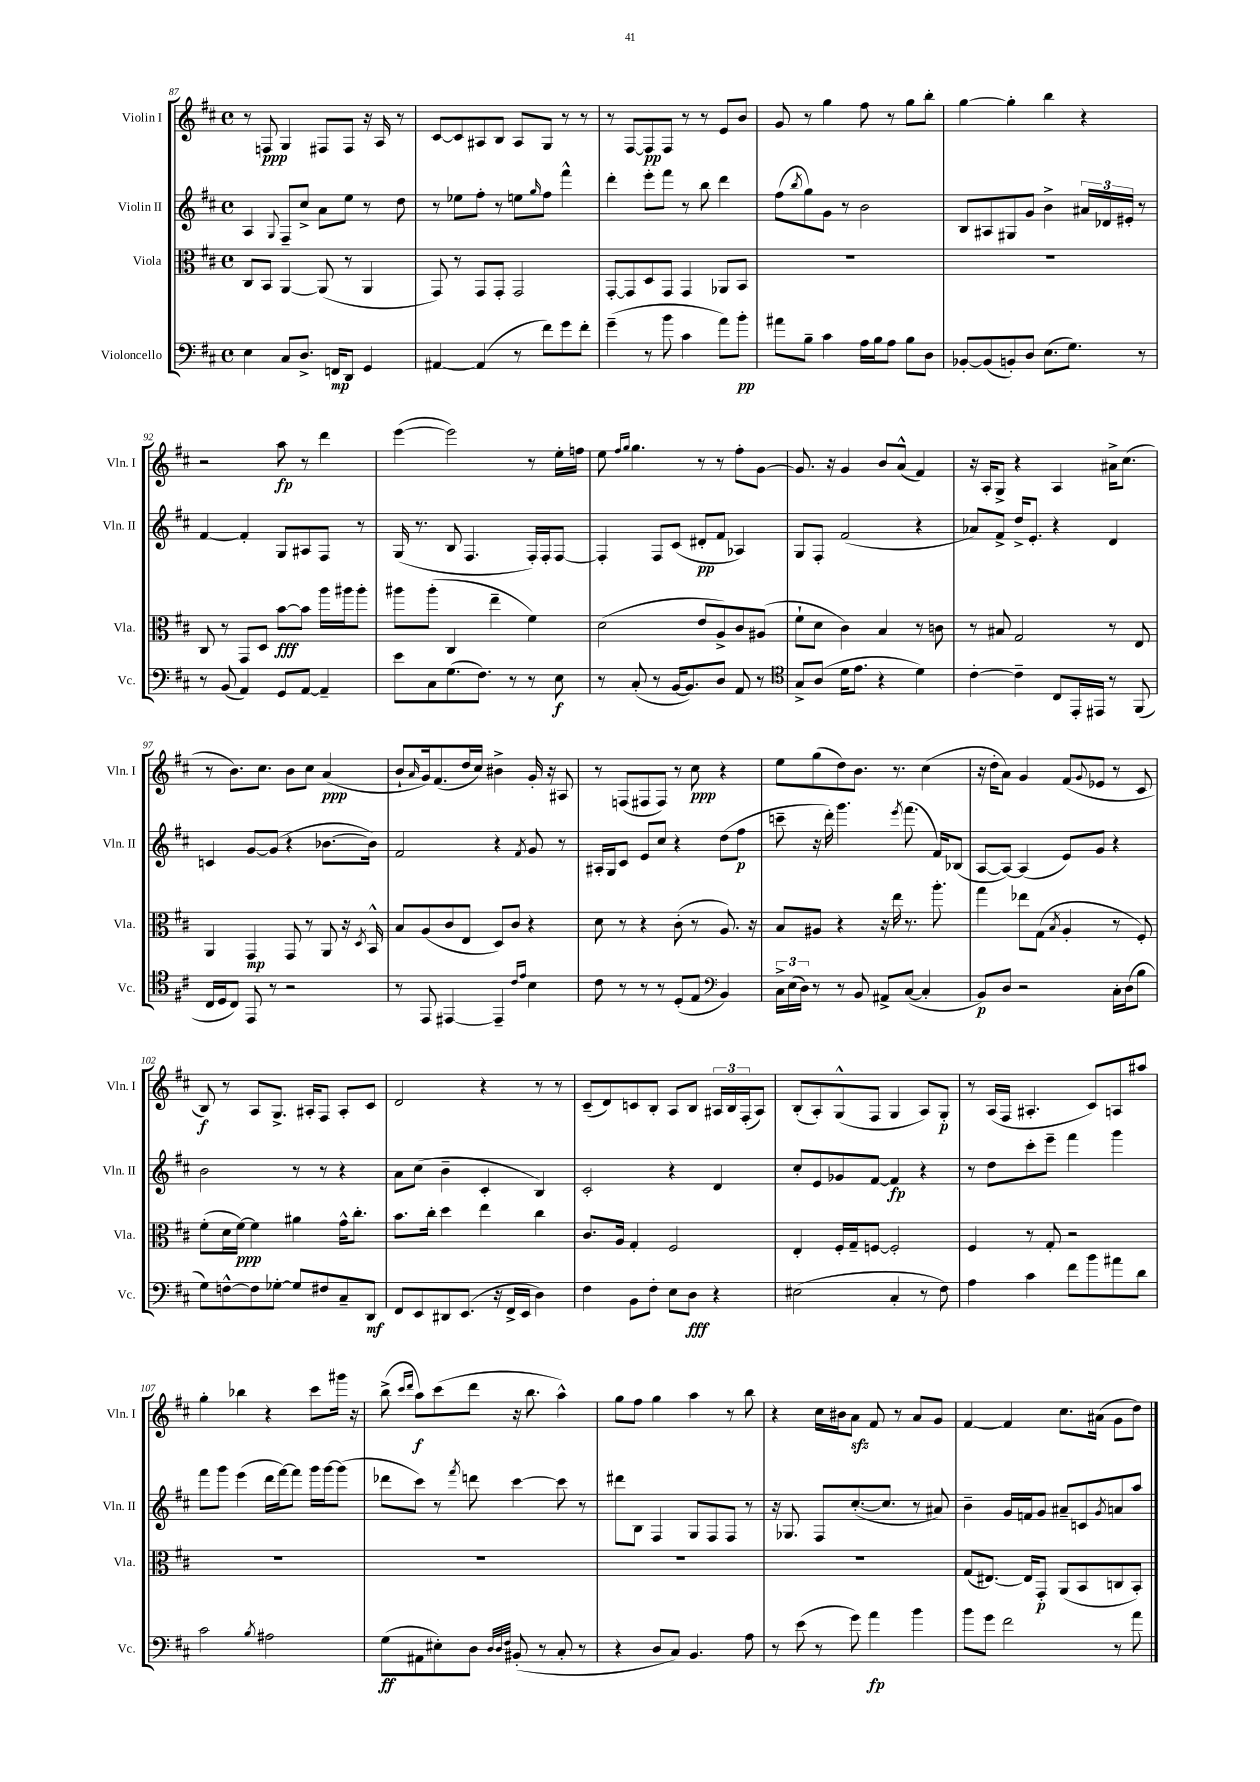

**kern	**kern	**kern	**kern
*staff4	*staff3	*staff2	*staff1
*clefF4	*clefC3	*clefG2	*clefG2
*k[f#c#]	*k[f#c#]	*k[f#c#]	*k[f#c#]
*M4/4	*M4/4	*M4/4	*M4/4
*met(c)	*met(c)	*met(c)	*met(c)
4E	8C#	4A	8r
.	8BB	.	8F
.	.	8qqG	.
8C#	[4AA	8F#~	4G
8.D^	.	8cc#^	.
.	(8AA]	8a	8F#
16FF	.	.	.
8DD	8r	8ee	8F#
4GG	4AA	8r	16r
.	.	.	16A
.	.	8dd	8r
=	=	=	=
[4AA#	8GG)	8r	[8c#
.	8r	8ee-	8c#]
(4AA#]	8GG	8ff#'	8A#
.	8GG'	8r	8B
8r	2GG	8ee	8A#
.	.	16qqgg	.
8f#)	.	8ff#	8G
8g	.	4fff#^^	8r
8f#'	.	.	8r
=	=	=	=
(4g~	[8GG'	4ddd'	8r
.	8GG]	.	[8F#
8r	8D	8eee'	8F#]
8b	8GG	8fff#	8F#
4c#	4GG	8r	8r
.	.	8bb	8r
8a)	8AA-	4ddd	8e
8b'	8BB	.	8b
=	=	=	=
8a#	1r	(8ff#	8g
.	.	8qbb	.
8B~	.	8gg)	8r
4c#	.	8g	4gg
.	.	8r	.
16A	.	2b	8ff#
16B	.	.	.
8A	.	.	8r
8B	.	.	8gg
8D	.	.	8bb'
=	=	=	=
[8BB-'	1r	8B	[4gg
(8BB-]	.	8A#	.
8BB')	.	8G#	4gg']
8D	.	8g	.
(8.E	.	4b^	4bb
8.G)	.	.	.
.	.	24a#	4r
.	.	24d-	.
.	.	24e#'	.
8r	.	8r	.
=	=	=	=
8r	8C#	[4f#	2r
(8BB	8r	.	.
4AA)	8GG	4f#']	.
.	8D	.	.
8GG	[8b	8G	8aa
[8AA	8b]	8A#	8r
4AA~]	16aa	8F#	4ddd
.	16aa#	.	.
.	8aa#'	8r	.
=	=	=	=
8e	8aa#	(16G	([4eee
.	.	8.r	.
8C#	(8aa#'	.	.
(8.G	4C#	8B	2eee])
.	.	4.F#	.
8.F#)	.	.	.
.	4ee~	.	.
8r	.	.	.
8r	4f#)	16F#')	8r
.	.	16F#'	.
8E	.	[8F#	16ee'
.	.	.	16ff
=	=	=	=
8r	(2d	4F#']	8ee
.	.	.	16qqff#
.	.	.	16qqgg
(8C#'	.	.	4.gg
8r	.	8F#	.
[16BB	.	(8c#	.
8.BB])	.	.	.
.	8e	8d#'	8r
8D	8A^)	8f#	8r
8AA	8c#	4A-)	8ff#'
8r	(8A#	.	[8g
=	=	=	=
*clefC4	*	*	*
8G^	8f#`	8G	8.g]
(8A	8d	8F#'	.
.	.	.	16r
16d	4c#)	(2f#	4g
8.e	.	.	.
4r	4B	.	8b
.	.	.	(8a^^
4d)	8r	4r	4f#)
.	8c	.	.
=	=	=	=
[4c#'	8r	8a-)	16r
.	.	.	16A'
.	8B#	8f#^	8G^
4c#~]	2G	16dd^	4r
.	.	8.e'	.
8C#	.	4r	4A
16EE'	.	.	.
16EE#	.	.	.
8r	8r	4d	16a#^
.	.	.	(8.cc#
(8FF#	8E	.	.
=	=	=	=
16C#	4AA	4c	8r
16D	.	.	.
8C#)	.	.	8.b)
8EE	4GG	[8g	.
.	.	.	8.cc#
8r	.	(8g]	.
2r	8GG	4r	8b
.	8r	.	8cc#
.	8AA	[8.b-	(4a
.	16r	.	.
.	8qD	.	.
.	16BB^^	16b-])	.
=	=	=	=
8r	8B	2f#	8b`
.	.	.	16qqa
8EE	(8A	.	16g)
.	.	.	(8.f#
[4EE#	8c#	.	.
.	8E	.	16dd
.	.	.	16cc#)
4EE#~]	8D)	4r	4b#^
.	8c#	.	.
16qqc#	.	.	.
16qqe	.	8qf#	.
4B	4r	8g	16g'
.	.	.	16r
.	.	8r	8A#
=	=	=	=
8c#	8d	16A#'	8r
.	.	16G	.
8r	8r	8c#	(8F
8r	4r	8e	8F#
8r	.	8cc#	8F#)
(8D'	(8c#'	4r	8r
8E	8r	.	8cc#
*clefF4	*	*	*
4BB)	8.A)	(8dd	4r
.	.	8ff#	.
.	16r	.	.
=	=	=	=
24C#^	8B	8ccc~	8ee
(24E	.	.	.
24D)	.	.	.
8r	8A#	16r	(8gg
.	.	16ddd')	.
8r	4r	4.ggg	8dd)
8BB	.	.	8.b
8AA#^	16r	.	.
.	16ee	.	8.r
.	.	8qeee	.
([8C#	8.r	(8.fff#	.
4C#']	.	.	(4cc#
.	8.aa'	16f#)	.
.	.	(8B-	.
=	=	=	=
8BB)	4gg	[8A	16r
.	.	.	16dd'
8D	.	8A_)	8a)
2r	8ee-	(4A]	4g
.	(8G	.	.
.	8qB	.	.
.	4A'	8e)	(8f#
.	.	.	8qqg
.	.	8g	8e-
16C#'	8r	4r	8r
(16D	.	.	.
8B	8F#')	.	8c#
=	=	=	=
8G)	(8f#'	2b	8B)
[8F^^	16d	.	8r
.	[16f#)	.	.
8F]	4f#]	.	8A
[8G-'	.	.	8.G^
8G-]	4a#	8r	.
.	.	.	16A#'
8F#	.	8r	8F#
8C#~	16g^^	4r	8A#'
.	8.cc#'	.	.
8DD	.	.	8c#
=	=	=	=
8FF#	8.b	8a	2d
8EE	.	(8cc#	.
.	16cc#'	.	.
8DD#	4dd	4b~	.
(8.EE	.	.	.
.	4ee	4c#'	4r
16r	.	.	.
16FF#^	.	.	.
16EE	.	.	.
4D)	4cc#	4B)	8r
.	.	.	8r
=	=	=	=
4F#	8.c#	2c#'	(8c#~
.	.	.	8d)
.	16A	.	.
8BB	4G'	.	8c
8F#'	.	.	8B'
8E	2F#	4r	8A
8D	.	.	8B
4r	.	4d	24A#
.	.	.	24B
.	.	.	(24F#'
.	.	.	8A#)
=	=	=	=
(2E#	4E'	8cc#'	(8B'
.	.	8e	8A')
.	16F#'	8g-	(8G^^
.	16G~	.	.
.	[8F	[8f#	8F#
4C#'	2F']	4f#]	4G
8r	.	4r	8A)
8F#)	.	.	8G'
=	=	=	=
4A	4F#	8r	8r
.	.	8dd	(16A
.	.	.	16F#
4c#	8r	8ccc#'	4.A#'
.	8G'	8eee~	.
8f#	2r	4fff#	.
8b	.	.	8c#)
8a#	.	4ggg	8A
8d	.	.	8aa#
=	=	=	=
2c#	1r	8fff#	4gg'
.	.	8ggg	.
.	.	(4eee	4bb-
8qB	.	.	.
2A#	.	16ddd	4r
.	.	[16fff#)	.
.	.	8fff#]	.
.	.	16ggg	8ccc#
.	.	[16ggg	.
.	.	(8ggg]	16ggg#
.	.	.	16r
=	=	=	=
(8G	1r	8ddd-	(8bb^
.	.	.	16qqccc#
.	.	.	16qqddd
8AA#	.	8ccc#)	8aa)
8E#')	.	8r	(8ccc#
.	.	8qfff#	.
8D	.	8ddd	8ddd
32qqD	.	.	.
32qqD	.	.	.
32qqF#	.	.	.
(8BB#'	.	[4ccc#	16r
.	.	.	8.bb
8r	.	.	.
8C#'	.	8ccc#]	4aa^^)
8r	.	8r	.
=	=	=	=
4r	1r	8ddd#	8gg
.	.	8B	8ff#
8D	.	4F#	4gg
8C#)	.	.	.
4.BB	.	8G	4aa
.	.	8F#	.
.	.	8F#	8r
8A	.	8r	8bb
=	=	=	=
8r	1r	16r	4r
.	.	8.G-	.
(8e	.	.	.
8r	.	8F#	16cc#
.	.	.	16b#
8g)	.	([8.cc#'	8a
4a	.	.	8f#
.	.	8.cc#]	.
.	.	.	8r
4b	.	8r	8a
.	.	8a#)	8g
=	=	=	=
8b	(8G	4b~	[4f#
8g	[8.E#)	.	.
2f#	.	16g	4f#]
.	16E#]	16f	.
.	8GG'	8g	.
.	(8AA	8a#~	8.cc#
.	8BB	8c	.
.	.	.	(16a#
.	.	8qg	.
8r	8C	8a	8g
8a	8BB')	8aa	8dd)
==	==	==	==
*-	*-	*-	*-
